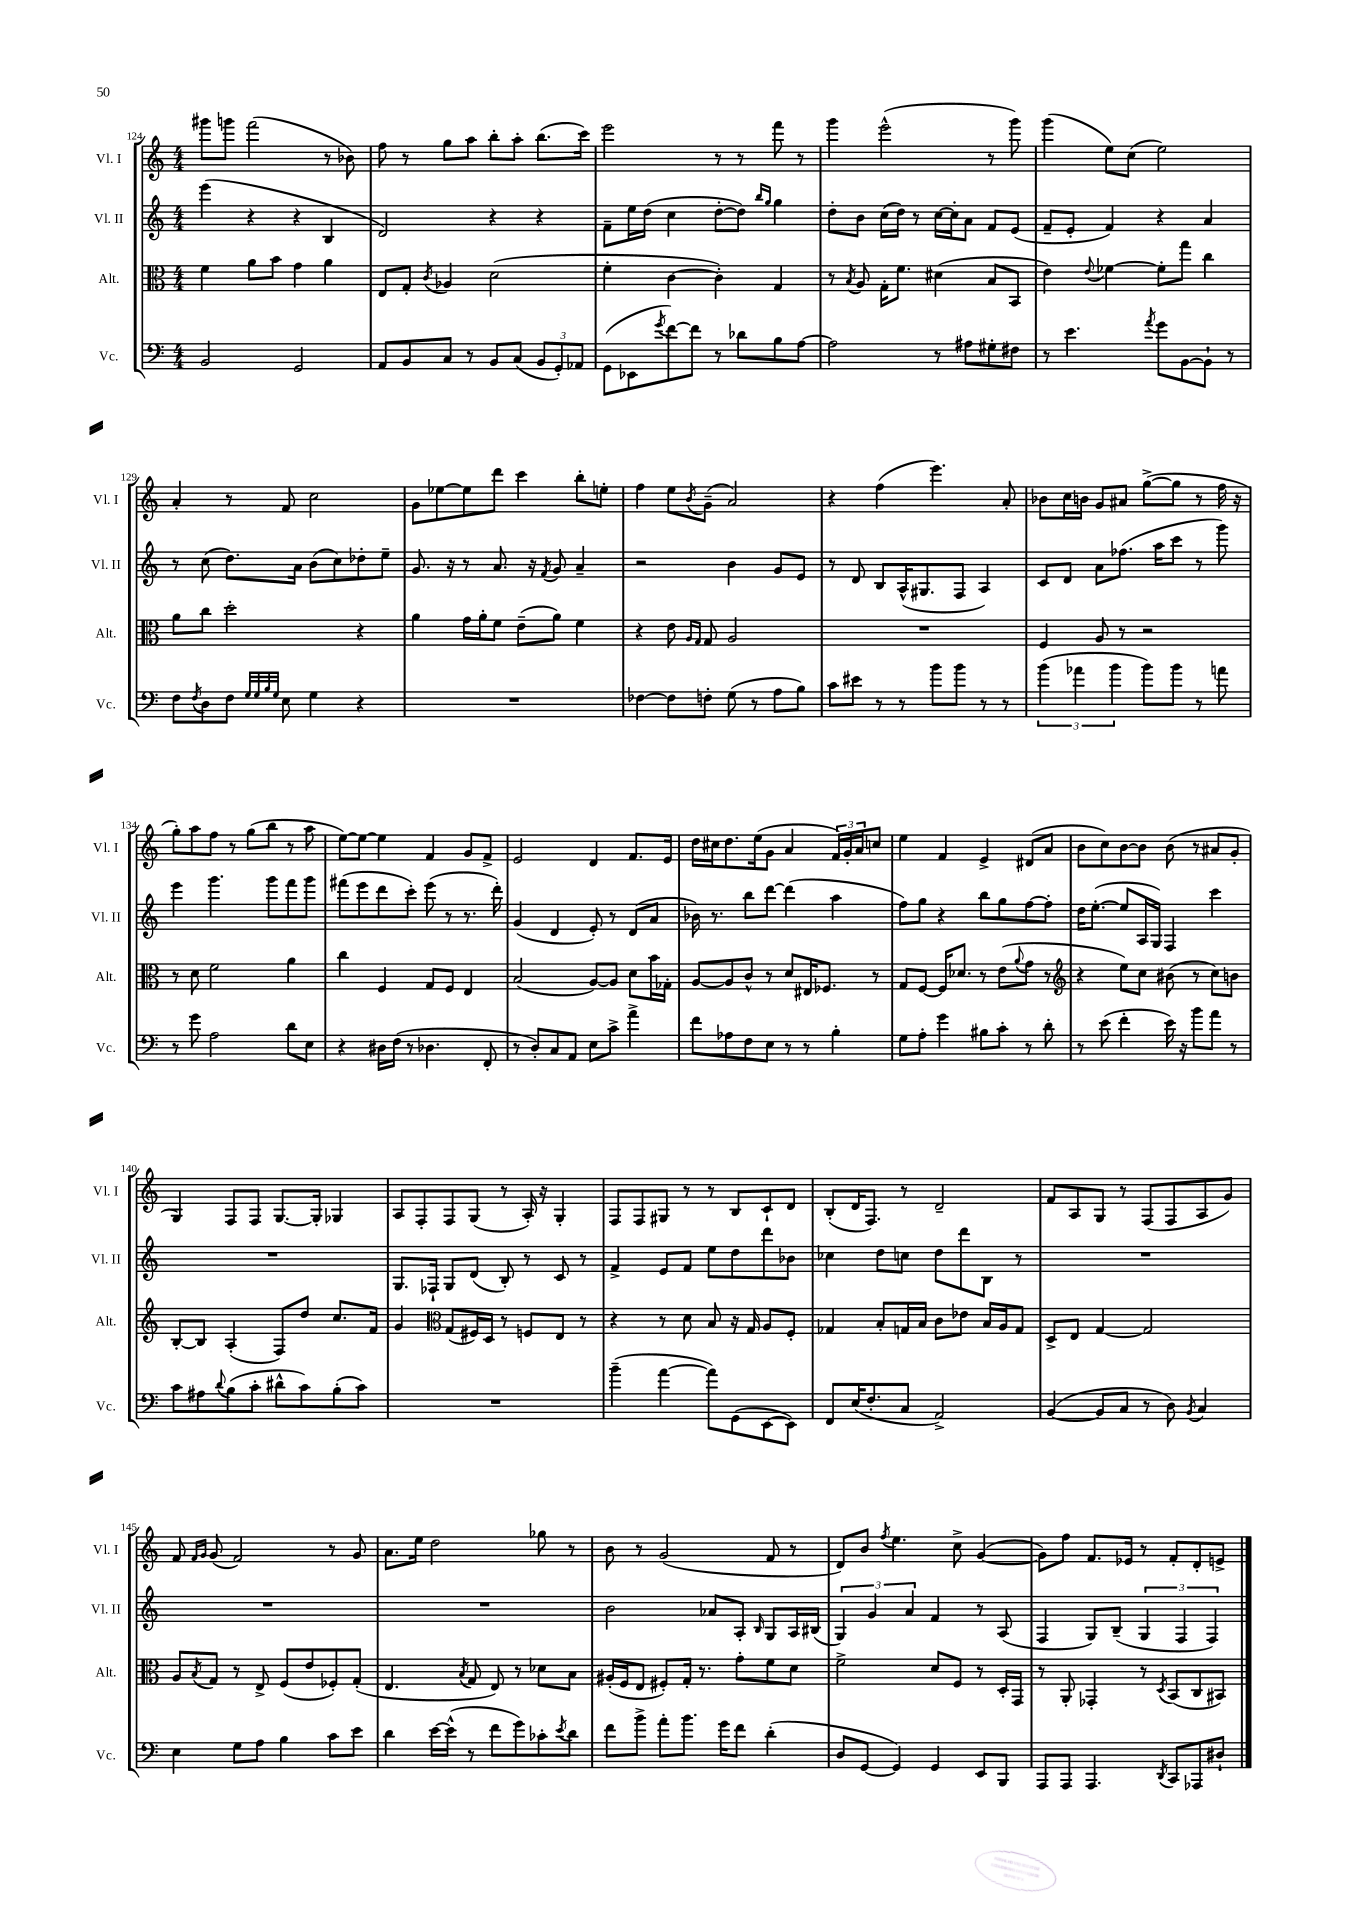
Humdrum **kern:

**kern	**kern	**kern	**kern
*part4	*part3	*part2	*part1
*staff4	*staff3	*staff2	*staff1
*I"Vc.	*I"Alt.	*I"Vl. II	*I"Vl. I
*I'Vc.	*I'Alt.	*I'Vl. II	*I'Vl. I
*clefF4	*clefC3	*clefG2	*clefG2
*k[]	*k[]	*k[]	*k[]
*M4/4	*M4/4	*M4/4	*M4/4
=124	=124	=124	=124
2BB/	4f\	(4eee\	8ggg#X\L
.	.	.	8gggn\J
.	8a\L	4r	(2fff\
.	8b\J	.	.
2GG/	4g\	4r	.
.	4a\	4B/	8r
.	.	.	8b-X\)
=125	=125	=125	=125
8AA/L	8E/L	2d/)	8ff\
8BB/	8G'/J	.	8r
.	8qc/	.	.
8C/J	4A-X/	.	8gg\L
8r	.	.	8aa\J
8BB/L	(2d\	4r	8bb'\L
(8C/J	.	.	8aa'\J
12BB/L	.	4r	(8.bb\L
12GG'/)	.	.	.
12AA-X/J	.	.	.
.	.	.	16ccc\Jk)
=126	=126	=126	=126
(8GG\L	4f'\	8f~\L	2eee\
8EE-X\	.	16ee\L	.
.	.	(16dd\JJ	.
8qg/	.	.	.
[8f\)	[4c\	4cc\	.
8f\J]	.	.	.
8r	4c'\])	[8dd'\L	8r
8d-X\L	.	8dd\J])	8r
.	.	16qqbb/LL	.
.	.	16qqgg/JJ	.
8B\	4G/	4gg\	8fff\
[8A\J	.	.	8r
=127	=127	=127	=127
2A\]	8r	8dd'\L	4ggg\
.	8qB/	.	.
.	8A/	8b\J	.
.	16G'\KL	(16cc\LL	(2eee^^\
.	8.f\J	16dd\JJ)	.
.	.	8r	.
8r	(4d#X\	[16cc\LL	.
.	.	16cc'\J]	.
8A#X\L	.	8a\J	.
8G#X'\	8B/L	8f/L	8r
8F#X\J	8BB/J	(8e/J	8ggg\)
=128	=128	=128	=128
8r	4e\)	8f~/L	(4ggg\
4.e\	.	8e'/J	.
.	8qqe/	.	.
.	[4f-X\	4f/)	8ee\L)
.	.	.	(8cc\J
8qa/	.	.	.
8g\L	8f-'\L]	4r	2ee\)
[8BB\	8gg\J	.	.
8BB`\J]	4cc\	4a/	.
8r	.	.	.
!!LO:LB:g=z
=129	=129	=129	=129
8F\L	8a\L	8r	4a'/
8qF/	.	.	.
8D\	8cc\J	(8cc\	.
8F\J	2dd'\	8.dd\L)	8r
32qqG/LLL	.	.	.
32qqG/	.	.	.
32qqB/	.	.	.
32qqG/JJJ	.	.	.
8E\	.	.	8f/
.	.	16a\Jk	.
4G\	.	(8b\L	2cc\
.	.	8cc\)	.
4r	4r	8dd-X'\	.
.	.	8ee~\J	.
=130	=130	=130	=130
1r	4a\	8.g/	8g\L
.	.	.	[8ee-X\
.	.	16r	.
.	16g\LL	8r	8ee-\]
.	16a'\J	.	.
.	8f\J	8.a/	8ddd\J
.	(8e~\L	.	4ccc\
.	.	16r	.
.	.	8qf/	.
.	8a\J)	8g/	.
.	4f\	4a~/	8bb'\L
.	.	.	8een'\J
=131	=131	=131	=131
[4F-X\	4r	2r	4ff\
8F-\L]	8e\	.	8ee\L
.	16qqA/LL	.	.
.	16qqG/JJ	.	8qb/
8Fn'\J	8G/	.	(8g~\J
(8G\	2A/	4b\	2a/)
8r	.	.	.
8A\L	.	8g/L	.
8B\J)	.	8e/J	.
=132	=132	=132	=132
8c\L	1r	8r	4r
8e#X\J	.	8d/	.
8r	.	8B/L	(4ff\
8r	.	(16A^^/K	.
.	.	8.G#X/	.
8b\L	.	.	4.eee\)
8b\J	.	8F/J	.
8r	.	4A/)	.
8r	.	.	8a'/
=133	=133	=133	=133
(6b\	4F/	8c/L	8b-X\L
.	.	8d/J	16cc\L
6a-X\	.	.	.
.	.	.	16bn\JJ
.	8A/	8a\L	8g/L
6b\	.	.	.
.	8r	(8.ff-X\J	8a#X/J
8b\L)	2r	.	([8gg^\L
.	.	16aa\KL	.
8b\J	.	8ccc\J	8gg\J]
8r	.	8r	8r
8an\	.	8ggg\)	16ff\
.	.	.	16r
!!LO:LB:g=z
=134	=134	=134	=134
8r	8r	4eee\	8gg'\L)
8g\	8d\	.	8aa\
2A\	2f\	4.ggg\	8ff\J
.	.	.	8r
.	.	.	(8gg\L
.	.	8ggg\L	8bb\J
8d\L	4a\	8fff\	8r
8E\J	.	8ggg\J	8aa\
=135	=135	=135	=135
4r	4cc\	(8fff#X\L	[8ee\L)
.	.	8eee\	8ee\J_
16D#X\LL	4F/	8ddd\	4ee\]
(16F\JJ	.	.	.
8r	.	8ccc'\J)	.
4.D-X\	8G/L	(8eee\	4f/
.	8F/J	8r	.
.	4E/	8.r	8g/L
8FF'/	.	.	8f^/J
.	.	16ddd'\)	.
=136	=136	=136	=136
8r	(2B/	(4g/	2e/
8D'/L)	.	.	.
8C/	.	4d/	.
8AA/J	.	.	.
8E\L	[8A/L)	8e'/)	4d/
8c^\J	8A/J]	8r	.
4a^\	8d\L	(8d/L	8.f/L
.	16b\L	8a/J	.
.	16G-X'\JJ	.	16e/Jk
=137	=137	=137	=137
8f\L	[8A/L	16b-X\)	16dd\LL
.	.	8.r	16cc#X\J
8A-X\	8A/]	.	8.dd\
8F\	8c^^/J	8bb\L	.
.	.	.	(16ee\k
8E\J	8r	[8ddd\J	8g\J
8r	8d/L	(4ddd\]	4a/
8r	16E#X/K	.	.
.	8.F-X/J	.	.
4B'\	.	4aa\	24f/LL)
.	.	.	24g'/
.	.	.	24a/J
.	8r	.	8ccn/J
=138	=138	=138	=138
8G\L	8G/L	8ff\L)	4ee\
8A'\J	[8F/J	8gg\J	.
4g\	16F/KL]	4r	4f/
.	8.d-X/J	.	.
8B#X\L	8r	8bb\L	4e^/
8c'\J	(8e\L	8gg\	.
.	8qqa/	.	.
8r	8g\J	[8ff\	(8d#X/L
8d'\	8r	8ff'\J]	8a/J
=139	=139	=139	=139
*	*clefG2	*	*
8r	4r	16dd\KL	8b\L
.	.	([8.ee'\J	.
(8e\	.	.	8cc\)
4f'\	8ee\L)	8ee/L]	[8b\
.	8cc\J	16A/L	8b\J]
.	.	16G/JJ)	.
16e\)	(8b#X\	4F/	(8b\
16r	.	.	.
8b\L	8r	.	8r
8a\J	8cc\L)	4ccc\	8a#X/L
8r	8bn\J	.	8g'/J
!!LO:LB:g=z
=140	=140	=140	=140
8c\L	[8B'/L	1r	4G/)
8A#X\	8B/J]	.	.
8qqd/	.	.	.
(8B\	(4A'/	.	8F/L
8c'\J	.	.	8F/J
8d#X^^\L	8F/L)	.	[8.G/L
8c\)	8dd/J	.	.
.	.	.	16G'/Jk]
(8B'\	8.cc/L	.	4G-X/
8c\J)	.	.	.
.	16f/Jk	.	.
=141	=141	=141	=141
1r	4g/	8.G/L	8A/L
.	.	.	8F'/
.	.	16F-X`/Jk	.
*	*clefC3	*	*
.	(8G/L	8G/L	8F/
.	16F#X/L)	(8d/J	(8G/J
.	16D/JJ	.	.
.	8r	8B'/)	8r
.	8Fn/L	8r	16A'/)
.	.	.	16r
.	8E/J	8c/	4G'/
.	8r	8r	.
=142	=142	=142	=142
(4b~\	4r	4f^/	8F/L
.	.	.	8F/
[4a\	8r	8e/L	8G#X/J
.	8d\	8f/J	8r
8a\L])	8B/	8ee\L	8r
(8GG\	16r	8dd\	8B/L
.	16G/	.	.
[8EE\	8A/L	8ddd\	8c`/
8EE\J])	8F'/J	8b-X\J	8d/J
=143	=143	=143	=143
8FF/L	4G-X/	4cc-X\	(8B'/L
(16E/K	.	.	16d/K
8.F'/	.	.	8.F/J)
.	8B'/L	8dd\L	.
8C/J	16Gn/L	8ccn\J	8r
.	16B/JJ	.	.
2AA^/)	8c\L	8dd\L	2d~/
.	8e-X\J	8ddd\	.
.	16B/LL	8B\J	.
.	16A/J	.	.
.	8G/J	8r	.
=144	=144	=144	=144
([4BB/	8D^/L	1r	8f/L
.	8E/J	.	8A/
8BB/L]	[4G/	.	8G/J
8C/J	.	.	8r
8r	2G/]	.	(8F/L
8D\)	.	.	8F/
8qBB/	.	.	.
4C/	.	.	8A/
.	.	.	8g/J)
!!LO:LB:g=z
=145	=145	=145	=145
4E\	8A/L	1r	8f/
.	.	.	16qqf/LL
.	8qB/	.	16qqg/JJ
.	8G/J	.	(8g/
8G\L	8r	.	2f/)
8A\J	8E^/	.	.
4B\	(8F/L	.	.
.	8e/	.	.
8c\L	8F-X'/)	.	8r
8e\J	(8G'/J	.	8g/
=146	=146	=146	=146
4d\	4.E/	1r	8.a\L
.	.	.	16ee\Jk
[16e\LL	.	.	2dd\
(16e^^\JJ]	.	.	.
.	8qB/	.	.
8r	8G/	.	.
8f\L	8E/)	.	.
8g\)	8r	.	.
8c-X'\	8d-X\L	.	8gg-X\
8qe/	.	.	.
8d\J	8B\J	.	8r
=147	=147	=147	=147
8f\L	(16A#X'/LL	2b\	8b\
.	16F/J	.	.
8b^\J	8E/J	.	8r
8a'\L	8F#X'/L)	.	(2g/
8.b\J	16G'/Jk	.	.
.	8.r	.	.
.	.	8a-X/L	.
16g\KL	.	.	.
8f\J	8g'\L	8A'/J	.
.	.	16qqB/	.
(4d'\	8f\	8G/L	8f/
.	8d\J	16A/L	8r
.	.	(16B#X/JJ	.
=148	=148	=148	=148
8D/L	2f^\	6G/)	8d/L)
[8GG/J	.	.	8b/J
.	.	6g/	.
.	.	.	8qff/
4GG/])	.	.	4.ee\
.	.	6a/	.
4GG/	8d/L	4f/	.
.	8F/J	.	8cc^\
8EE/L	8r	8r	([4g/
8BBB/J	16D'/LL	(8A/	.
.	16GG/JJ	.	.
=149	=149	=149	=149
8AAA/L	8r	4F/	8g\L])
8AAA/J	8AA'/	.	8ff\J
4.AAA/	4GG-X'/	8G/L)	8.f/L
.	.	(8B~/J	.
.	.	.	16e-X/Jk
.	8r	6G/	8r
8qDD/	8qD/	.	.
8CC/L	(8BB/L	.	8f'/L
.	.	6F/	.
8AAA-X/	8C/	.	8d'/
.	.	6F/)	.
8D#X`/J	8BB#X/J)	.	8en^/J
==	==	==	==
*-	*-	*-	*-
